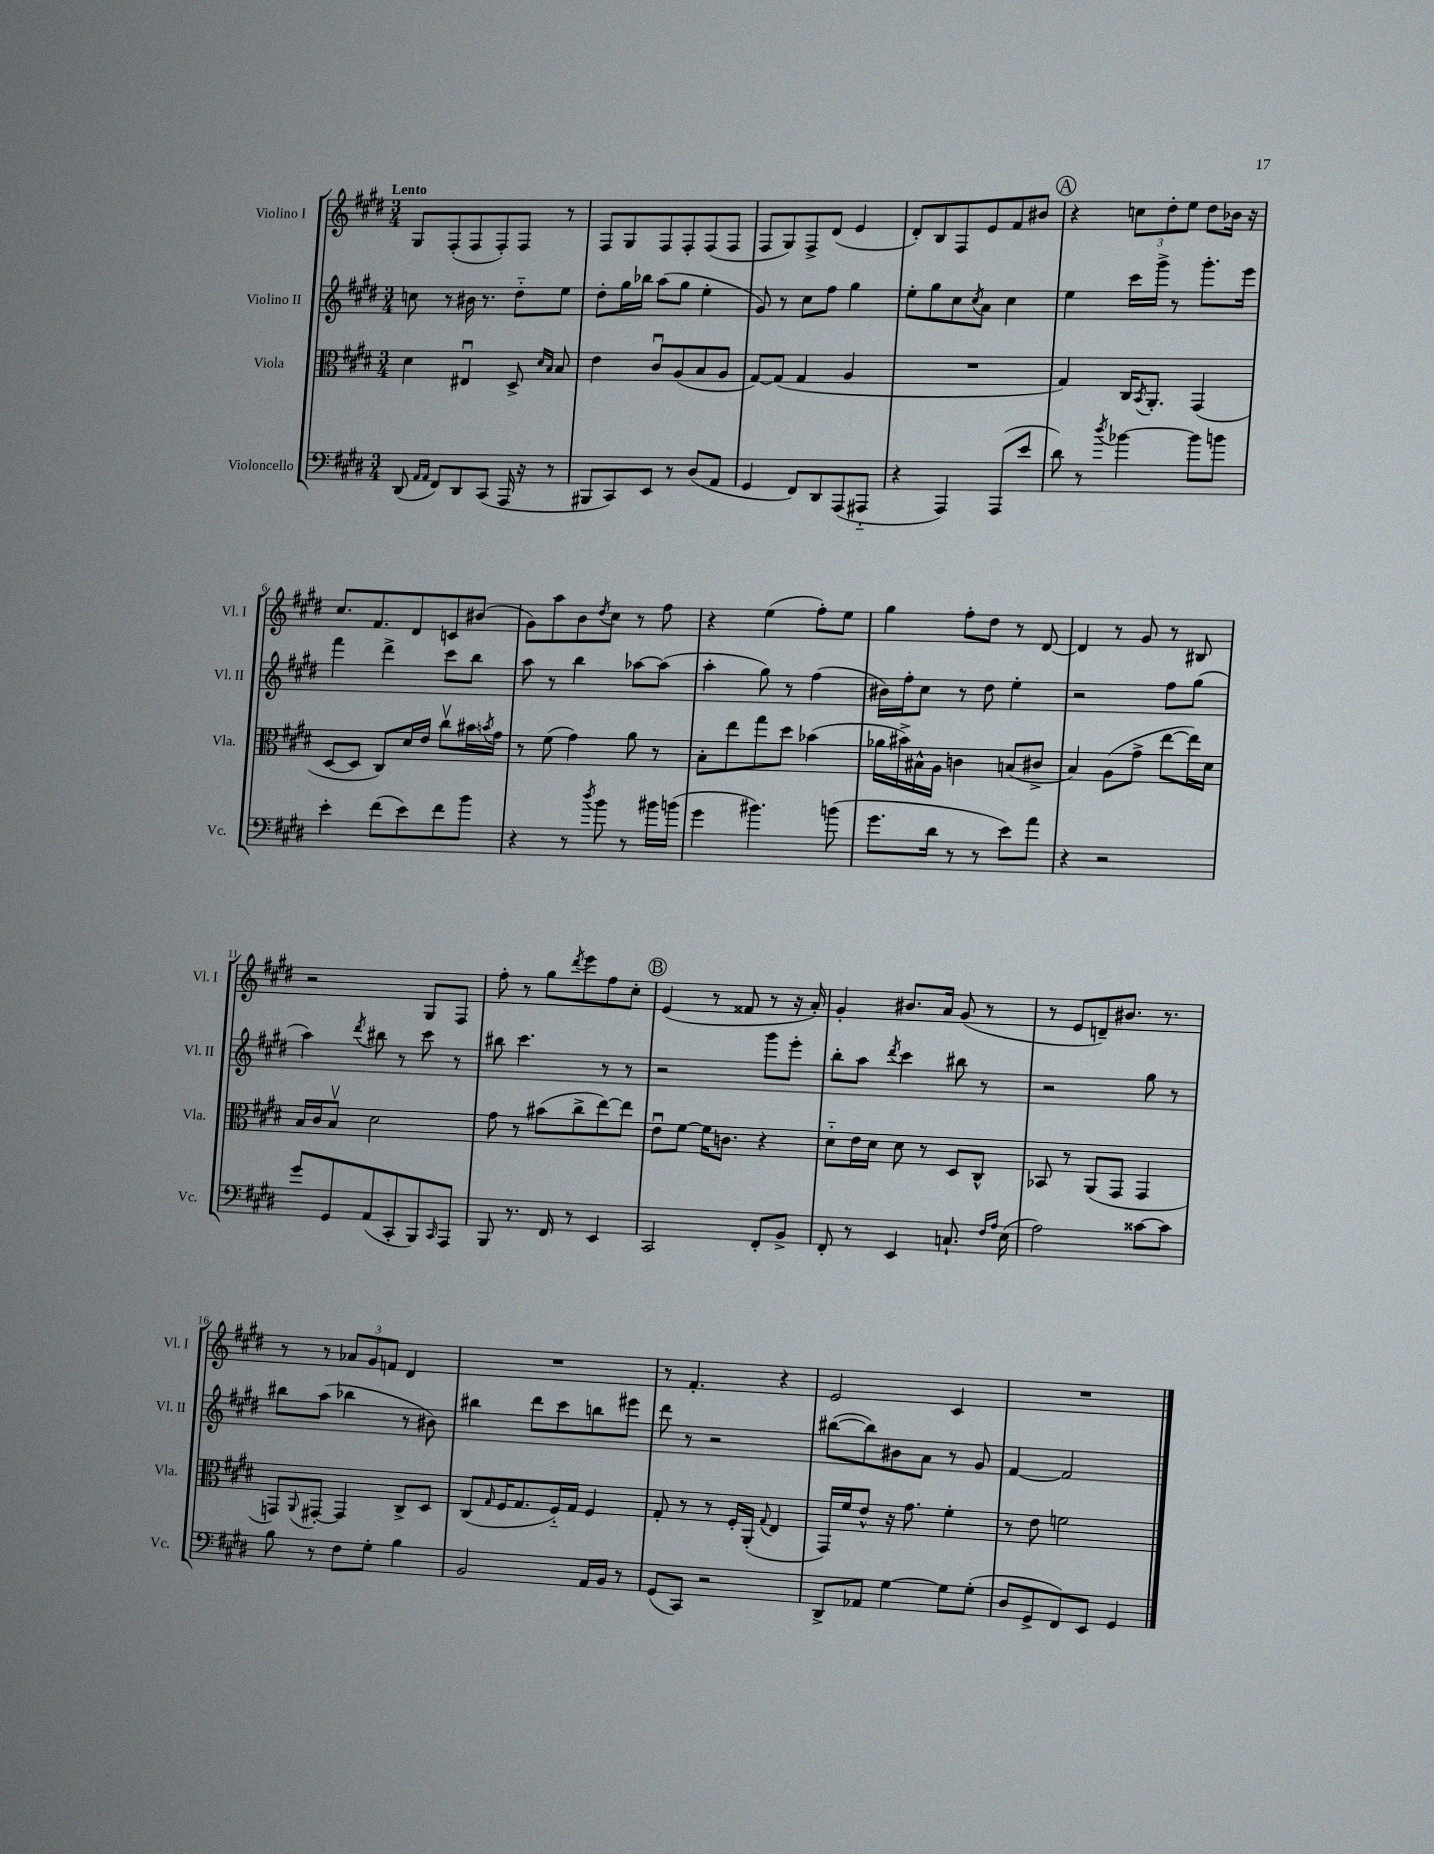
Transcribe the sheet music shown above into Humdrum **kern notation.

**kern	**kern	**kern	**kern
*staff4	*staff3	*staff2	*staff1
*clefF4	*clefC3	*clefG2	*clefG2
*k[f#c#g#d#]	*k[f#c#g#d#]	*k[f#c#g#d#]	*k[f#c#g#d#]
*M3/4	*M3/4	*M3/4	*M3/4
(8DD#	4d#	8cc	8G#
16qqAA	.	.	.
16qqAA	.	.	.
8FF#)	.	8r	(8F#'
8DD#	4E#u	16b#	8F#
.	.	8.r	.
(8CC#	.	.	8F#')
16AAA	8D#^	8dd#'~	8F#
16r	.	.	.
.	16qqd#	.	.
.	16qqB	.	.
8r	8B	8ee	8r
=	=	=	=
8BBB#	4e	8dd#'	8F#
8CC#)	.	16gg#	8G#
.	.	16bb-	.
8EE	8c#u	(8aa	8F#
8r	(8A	8gg#	8F#'
(8D#	8B	4ee'	(8F#
8AA	8A	.	8F#
=	=	=	=
4GG#	[8G#)	8g#)	8F#
.	(8G#]	8r	8G#)
8FF#)	4G#	8cc#	8F#^
8DD#	.	8ff#	(8d#
(8AAA	4A	4gg#	4e
8AAA#'~	.	.	.
=	=	=	=
4r	2.r	8ee'	8d#')
.	.	8gg#	8B
4AAA)	.	8cc#	8F#
.	.	8qcc#	.
.	.	8a	8e
(8AAA	.	4cc#	8f#
8e	.	.	8b#
=	=	=	=
8d#)	4G#)	4ee	4r
8r	.	.	.
8qdd#	.	.	.
[4b-	16C#	16ccc#	12cc
.	8qBB	.	.
.	8.AA'	16ggg#^	.
.	.	.	12dd#'
.	.	8r	.
.	.	.	12ee
8b-]	(4GG#	8.ggg#'	8dd#
8b	.	.	16b-
.	.	16eee	16r
=	=	=	=
4e'	[8D#	4fff#	8.cc#
.	8D#]	.	.
.	.	.	8.f#
(8f#	8C#)	4ddd#^	.
8e)	16d#	.	8d#
.	16e	.	.
8f#	8cc#v	8ccc#	8c
8b	16b#	8bb	(8b#
.	8qb	.	.
.	16g#	.	.
=	=	=	=
4r	8r	8aa	8g#)
.	(8f#	8r	8aa
8r	4g#)	4bb	8b
8qdd#	.	.	8qdd#
8b	.	.	8cc#
8r	8a	[8aa-	8r
16b#	8r	(8aa-]	8ff#
(16b	.	.	.
=	=	=	=
4g#	8B'	4aa'	4r
.	8ee	.	.
4.b#)	8gg#	8gg#)	(4ee
.	8dd#	8r	.
.	(4b-	(4ff#	8ff#')
(8b	.	.	8ee
=	=	=	=
8.g#	16a-	16b#)	4gg#
.	16b#^)	16ff#'	.
.	16B#^^	8cc#	.
16d#	16A	.	.
8r	4c	8r	8ff#'
8r	.	8dd#	8dd#
8e)	(8B	4ee'	8r
8a	8c#^	.	[8d#
=	=	=	=
4r	4B)	2r	4d#]
2r	(8A	.	8r
.	8g#^	.	8g#
.	[8ee	8ff#	8r
.	16ee])	(8gg#	8B#
.	16d#	.	.
=	=	=	=
8g#	16B	4aa)	2r
.	16c#	.	.
8GG#	8Bv	.	.
.	.	8qddd#	.
(8AA	2d#	8bb#	.
8CC#'	.	8r	.
8BBB)	.	8ccc#	8G#
16qqCC#	.	.	.
8AAA	.	8r	8F#
=	=	=	=
8BBB	8g#	8bb#	8ff#'
8.r	8r	4.ccc#	8r
.	(8b#	.	8gg#
16FF#	.	.	.
.	.	.	8qddd#
8r	8cc#^	.	8eee
4EE	[8ee)	8r	8ff#
.	8ee]	8r	8cc#'
=	=	=	=
2CC#	8eu	2r	(4e
.	[8f#	.	.
.	16f#]	.	8r
.	8.c	.	.
.	.	.	8f##
8FF#'	4r	8ggg#	8r
8BB^	.	8eee'	16r
.	.	.	16a')
=	=	=	=
8FF#'	8d#'~	8bb'	4g#'
8r	16e	8aa	.
.	16d#	.	.
.	.	8qddd#	.
4EE	8d#	4ccc#	8.b#
.	8r	.	.
.	.	.	16a
8.C`	8D#	8bb#	(8g#
.	8C#^^	8r	8r
16qqF#	.	.	.
16qqA	.	.	.
(16E	.	.	.
=	=	=	=
2A)	8BB-	2r	8r
.	8r	.	8e
.	(8AA	.	8d~)
.	8GG#	.	8.b#
[8c##	4GG#	8gg#	.
.	.	.	8.r
8c##]	.	8r	.
=	=	=	=
8B	8GG)	8bb#	8r
.	8qqAA	.	.
8r	[8GG#'	(8aa	8r
8F#	4GG#]	4bb-	12a-
.	.	.	12g#
8G#'	.	.	.
.	.	.	12f
4B	8C#^	8r	4d#
.	8D#	8b#)	.
=	=	=	=
2BB	(8C#	4bb#	2.r
.	16qqG#	.	.
.	16F#	.	.
.	8.G#	.	.
.	.	8ddd#	.
.	16F#'~)	8ccc#	.
.	16G#	.	.
16AA	4F#	8bb	.
16BB	.	.	.
8r	.	8eee#	.
=	=	=	=
(8GG#	8G#'	8ddd#	8r
8CC#)	8r	8r	4.f#'
2r	8r	2r	.
.	16F#'	.	.
.	(16AA'	.	.
.	8qqG#	.	.
.	4E	.	4r
=	=	=	=
8DD#^	16GG#)	([8bb#	2e
.	16f#	.	.
8AA-	8e^^	8bb#])	.
[4G#	16r	8b#	.
.	8.g#	.	.
.	.	8a	.
8G#]	4f#'	8r	4c#
(8G#'	.	8g#	.
=	=	=	=
8D#	8r	[4f#	2.r
8GG#^	8e	.	.
8FF#)	2f	2f#]	.
8EE	.	.	.
4GG#	.	.	.
==	==	==	==
*-	*-	*-	*-
